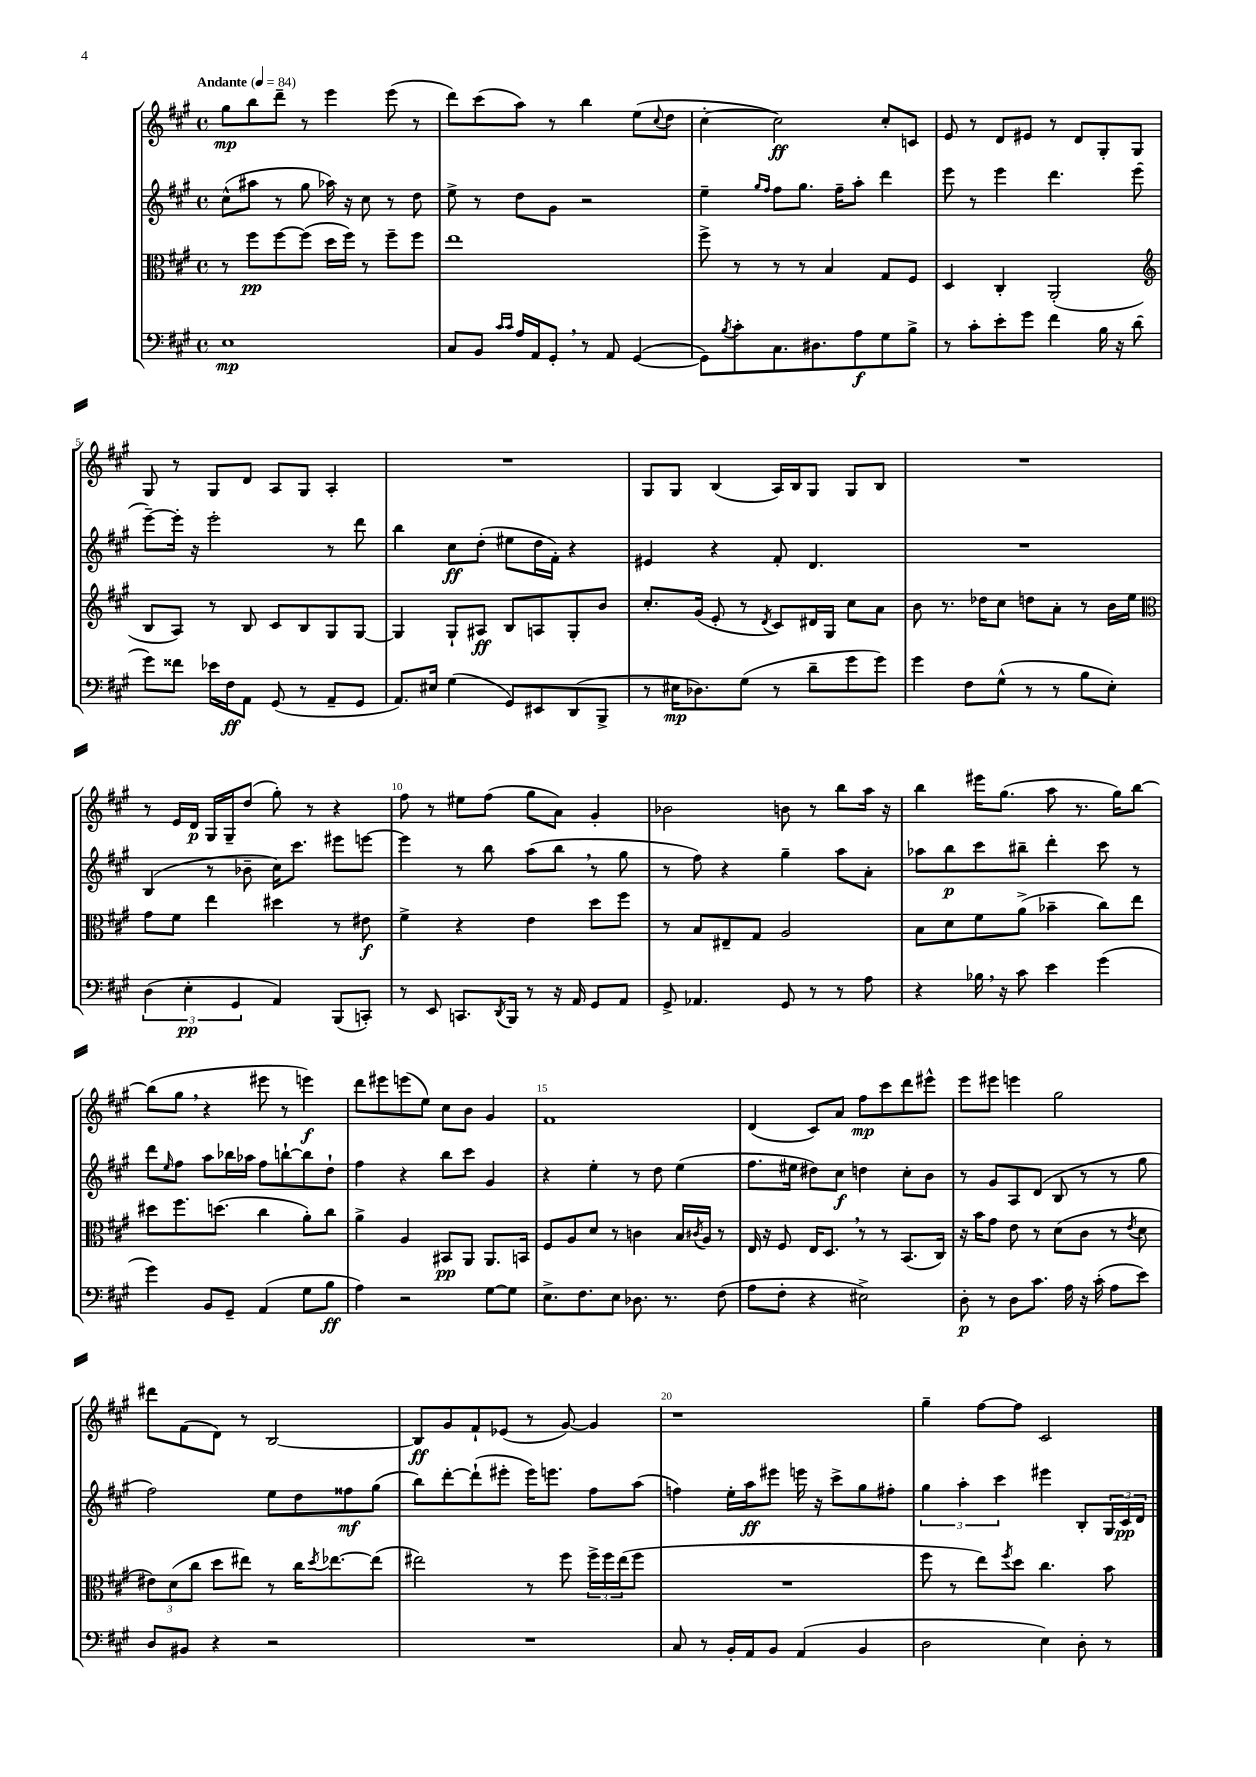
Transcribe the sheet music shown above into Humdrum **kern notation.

**kern	**kern	**kern	**kern
*staff4	*staff3	*staff2	*staff1
*clefF4	*clefC3	*clefG2	*clefG2
*k[f#c#g#]	*k[f#c#g#]	*k[f#c#g#]	*k[f#c#g#]
*M4/4	*M4/4	*M4/4	*M4/4
*met(c)	*met(c)	*met(c)	*met(c)
*MM84	*MM84	*MM84	*MM84
1E	8r	(8cc#^^	8gg#
.	8ff#	8aa#	8bb
.	[8ff#	8r	8ddd~
.	(8ff#]	8gg#	8r
.	16dd	16aa-)	4eee
.	16ff#)	16r	.
.	8r	8cc#	.
.	8ff#~	8r	(8eee
.	8ff#	8dd	8r
=	=	=	=
8C#	1ee	8ee^	8ddd)
8BB	.	8r	(8ccc#
16qqc#	.	.	.
16qqc#	.	.	.
16A	.	8dd	8aa)
16AA	.	.	.
8GG#'	.	8g#	8r
8r	.	2r	4bb
8AA	.	.	.
([4GG#	.	.	(8ee
.	.	.	8qqcc#
.	.	.	8dd
=	=	=	=
8GG#])	8ff#^	4ee~	[4cc#'
8qB	.	.	.
8c#'	8r	.	.
.	.	16qqgg#	.
.	.	16qqff#	.
8.C#	8r	8ff#	2cc#])
.	8r	8.gg#	.
8.D#	.	.	.
.	4B	.	.
.	.	16ff#~	.
8A	.	8aa'	.
8G#	8G#	4ddd	8cc#'
8B^	8F#	.	8c
=	=	=	=
8r	4D	8eee	8e
8c#'	.	8r	8r
8e'	4C#'	4eee	8d
8g#	.	.	8e#
4f#	(2AA'	4.ddd	8r
.	.	.	8d
16B	.	.	8G#'
16r	.	.	.
(8d	.	(8eee	8G#
=	=	=	=
*	*clefG2	*	*
8g#)	8B	[8eee~)	8G#
8f##	8A)	16eee']	8r
.	.	16r	.
16e-	8r	2eee'	8G#
16F#	.	.	.
8AA	8B	.	8d
(8GG#	8c#	.	8A
8r	8B	.	8G#
8AA~	8G#	8r	4A'
8GG#	[8G#	8ddd	.
=	=	=	=
8.AA)	4G#]	4bb	1r
16E#	.	.	.
(4G#	8G#`	8cc#	.
.	8A#	(8dd'	.
8GG#)	8B	8ee#	.
8EE#	8A	16dd	.
.	.	16f#')	.
(8DD	8G#'	4r	.
8BBB^	8b	.	.
=	=	=	=
8r	8.cc#'	4e#	8G#
16E#	.	.	8G#
8.D-)	(16g#	.	.
.	8e'	4r	(4B
(8G#	8r	.	.
.	8qd	.	.
8r	8c#)	8f#'	16A)
.	.	.	16B
8d~	16d#	4.d	8G#
.	16G#	.	.
8g#	8cc#	.	8G#
8g#)	8a	.	8B
=	=	=	=
4g#	8b	1r	1r
.	8.r	.	.
8F#	.	.	.
.	16dd-	.	.
(8G#^^	8cc#	.	.
8r	8dd	.	.
8r	8a'	.	.
8B	8r	.	.
8E')	16b	.	.
.	16ee	.	.
=	=	=	=
*	*clefC3	*	*
(6D	8g#	(4B	8r
.	8f#	.	16e
6E'	.	.	.
.	.	.	16d
.	4ee	8r	16G#
.	.	.	16G#~
6GG#	.	.	.
.	.	8b-~	(8dd
4AA)	4dd#	16cc#)	8gg#')
.	.	8.ccc#	.
.	.	.	8r
(8BBB	8r	8eee#	4r
8CC')	8e#	[8eee	.
=	=	=	=
8r	4f#^	4eee]	8ff#
8EE	.	.	8r
8.CC	4r	8r	8ee#
.	.	8bb	(8ff#
8qDD	.	.	.
16BBB	.	.	.
8r	4e	(8aa	8gg#
16r	.	8bb	8a)
16AA	.	.	.
8GG#	8dd	8r	4g#'
8AA	8ff#	8gg#	.
=	=	=	=
8GG#^	8r	8r	2b-
4.AA-	8B	8ff#)	.
.	8E#~	4r	.
.	8G#	.	.
8GG#	2A	4gg#~	8b
8r	.	.	8r
8r	.	8aa	8bb
8A	.	8a'	16aa
.	.	.	16r
=	=	=	=
4r	8B	8aa-	4bb
.	8d	8bb	.
16B-	8f#	8ccc#	16eee#
16r	.	.	(8.gg#
8c#	(8a^	8bb#~	.
4e	4b-~	4ddd'	8aa
.	.	.	8.r
(4g#	8cc#)	8ccc#	.
.	.	.	16gg#)
.	8ee	8r	[8bb
=	=	=	=
4g#)	8dd#	8ddd	(8bb]
.	.	16qqee	.
.	8.ff#	8ff#	8gg#
8BB	.	8aa	4r
.	(8.dd	.	.
8GG#~	.	16bb-	.
.	.	16aa-	.
(4AA	4cc#	8ff#	8eee#
.	.	[8bb`	8r
8G#	8a')	8bb]	4eee)
8B	8cc#	8dd`	.
=	=	=	=
4A)	4a^	4ff#	8ddd
.	.	.	8eee#
2r	4A	4r	(8eee
.	.	.	8ee)
.	8BB#	8bb	8cc#
.	8AA	8ccc#	8b
[8G#	8.AA	4g#	4g#
8G#]	.	.	.
.	16BB	.	.
=	=	=	=
8.E^	8F#	4r	1f#
.	8A	.	.
8.F#	.	.	.
.	8d	4ee'	.
8E	8r	.	.
8.D-	4c	8r	.
.	.	8dd	.
8.r	.	.	.
.	16B	(4ee	.
.	8qc#	.	.
.	16A	.	.
(8F#	8r	.	.
=	=	=	=
8A	16E	8.ff#	(4d
.	16r	.	.
8F#'	8F#	.	.
.	.	16ee#	.
4r	16E	8dd#)	8c#)
.	8.D	.	.
.	.	8cc#	8a
2E#^)	8r	4dd	8ff#
.	8r	.	8ccc#
.	(8.BB	8cc#'	8ddd
.	.	8b	8eee#^^
.	16C#)	.	.
=	=	=	=
8D'	16r	8r	8eee
.	16b	.	.
8r	8g#	8g#	8eee#
8D	8e	8A	4eee
8.c#	8r	(8d	.
.	(8d	8B	2gg#
16A	.	.	.
16r	8c#	8r	.
(16c#'	.	.	.
8A	8r	8r	.
.	8qe	.	.
8e)	8d	8gg#	.
=	=	=	=
8D	12e#)	2ff#)	8ddd#
.	(12d	.	.
8BB#	.	.	(8f#
.	12cc#	.	.
4r	8dd	.	8d)
.	8ee#)	.	8r
2r	8r	8ee	[2B
.	16cc#	8dd	.
.	8qdd	.	.
.	[8.ee-	.	.
.	.	8ff##	.
.	(8ee-]	(8gg#	.
=	=	=	=
1r	2ee#)	8bb)	8B]
.	.	[8ddd'	8g#
.	.	(8ddd`]	8f#`
.	.	8eee#'	(8e-
.	8r	16eee#)	8r
.	.	8.eee	.
.	8ff#	.	[8g#)
.	24ff#^	8ff#	4g#]
.	24ff#	.	.
.	(24ee#	.	.
.	8ff#	(8aa	.
=	=	=	=
8C#	1r	4ff)	1r
8r	.	.	.
16BB'	.	16ee'	.
16AA	.	16aa	.
8BB	.	8eee#	.
(4AA	.	16eee	.
.	.	16r	.
.	.	8ccc#^	.
4BB	.	8gg#	.
.	.	8ff#'	.
=	=	=	=
2D	8ff#	6gg#	4gg#~
.	8r	.	.
.	.	6aa'	.
.	8ee)	.	[8ff#
.	.	6ccc#	.
.	8qff#	.	.
.	8dd	.	8ff#]
4E)	4.cc#	4eee#	2c#
8D'	.	8B'	.
8r	8b	24G#	.
.	.	24c#	.
.	.	24d	.
==	==	==	==
*-	*-	*-	*-
